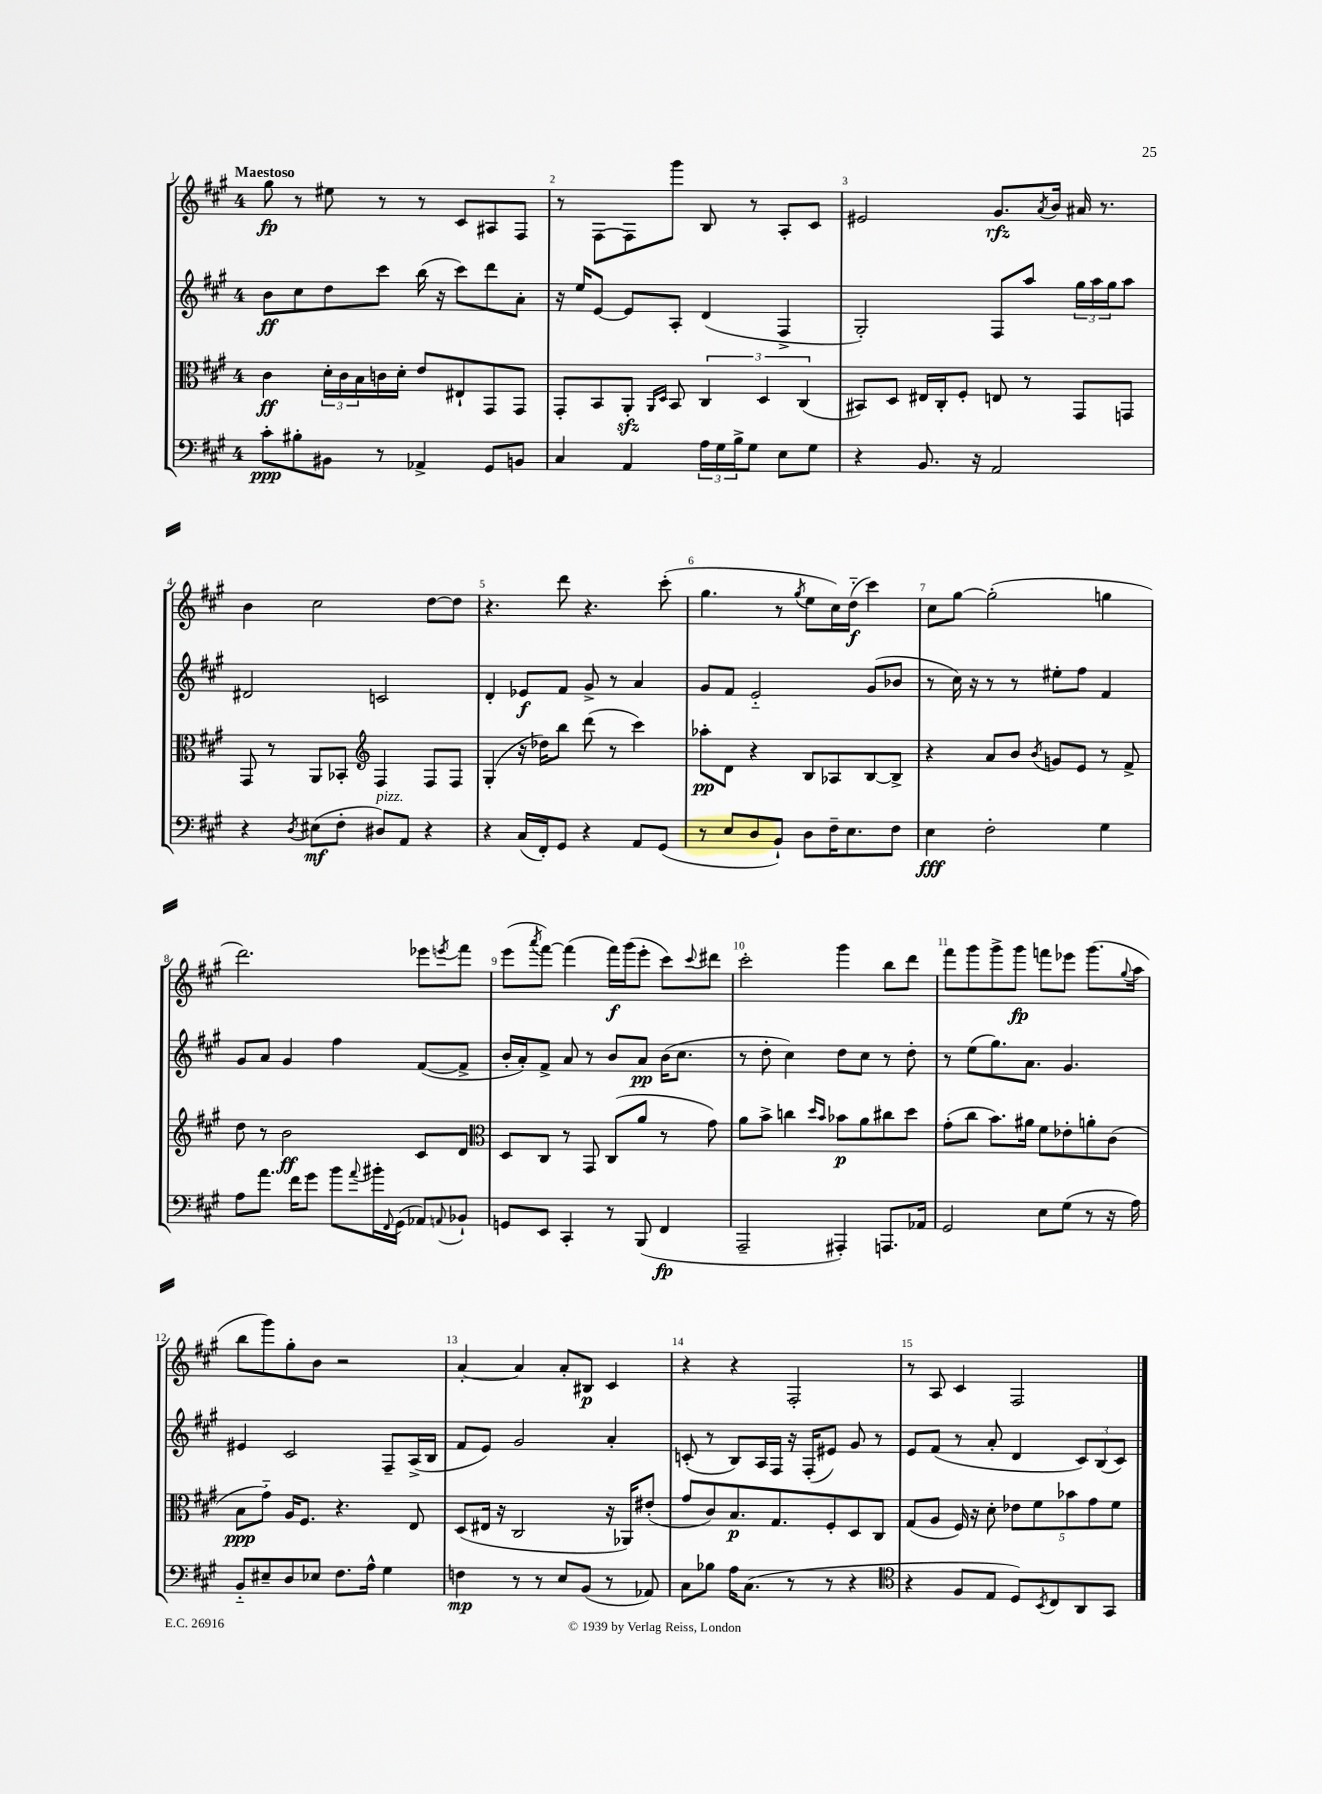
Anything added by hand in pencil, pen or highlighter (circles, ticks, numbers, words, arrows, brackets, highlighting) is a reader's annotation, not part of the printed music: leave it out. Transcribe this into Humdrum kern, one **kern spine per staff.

**kern	**dynam	**kern	**dynam	**kern	**dynam	**kern	**dynam
*part4	*part4	*part3	*part3	*part2	*part2	*part1	*part1
*staff4	*staff4	*staff3	*staff3	*staff2	*staff2	*staff1	*staff1
*clefF4	*	*clefC3	*	*clefG2	*	*clefG2	*
*k[f#c#g#]	*	*k[f#c#g#]	*	*k[f#c#g#]	*	*k[f#c#g#]	*
*M4/4	*	*M4/4	*	*M4/4	*	*M4/4	*
=1	=1	=1	=1	=1	=1	=1	=1
!	!	!	!	!	!	!LO:TX:a:B:t=Maestoso	!
8c#'\L	ppp	4c#\	ff	8b\L	ff	8gg#\	fp
8B#X'\	.	.	.	8cc#\	.	8r	.
8BB#X\J	.	24d'\LL	.	8dd\	.	8ee#X\	.
.	.	24c#\	.	.	.	.	.
.	.	24B\	.	.	.	.	.
8r	.	16cn\	.	8ccc#\J	.	8r	.
.	.	16d'\JJ	.	.	.	.	.
4AA-X^/	.	8e/L	.	(16bb\	.	8r	.
.	.	.	.	16r	.	.	.
.	.	8E#X`/	.	8ccc#\L)	.	8c#/L	.
8GG#/L	.	8GG#/	.	8ddd\	.	8A#X/	.
8BBn/J	.	8GG#/J	.	8a'\J	.	8F#/J	.
=2	=2	=2	=2	=2	=2	=2	=2
4C#/	.	8GG#'/L	.	16r	.	8r	.
.	.	.	.	16ee/KL	.	.	.
.	.	8BB/	.	[8e/J	.	[8F#\L	.
4AA/	.	8AAzz'/J	.	8e/L]	.	8F#\]	.
.	.	16qqAA/LL	.	.	.	.	.
.	.	16qqD/JJ	.	.	.	.	.
.	.	8BB/	.	8A'/J	.	8ggg#\J	.
24A\LL	.	6C#/	.	(4d/	.	8B/	.
24G#\	.	.	.	.	.	.	.
24B^\J	.	.	.	.	.	.	.
8G#\J	.	.	.	.	.	8r	.
.	.	6D/	.	.	.	.	.
8E\L	.	.	.	4F#^/	.	8A'/L	.
.	.	(6C#/	.	.	.	.	.
8G#\J	.	.	.	.	.	8c#/J	.
=3	=3	=3	=3	=3	=3	=3	=3
4r	.	8BB#X/L)	.	2G#'/)	.	2e#X/	.
.	.	8D/J	.	.	.	.	.
8.BB/	.	16E#X/LL	.	.	.	.	.
.	.	16C#'/J	.	.	.	.	.
.	.	8F#'/J	.	.	.	.	.
16r	.	.	.	.	.	.	.
2AA/	.	8En/	.	8F#/L	.	8.g#/L	rfz
.	.	8r	.	8aa/J	.	.	.
.	.	.	.	.	.	8qa/	.
.	.	.	.	.	.	16b/Jk	.
.	.	8GG#/L	.	24gg#\LL	.	16a#X/	.
.	.	.	.	24aa\	.	.	.
.	.	.	.	.	.	8.r	.
.	.	.	.	24gg#\J	.	.	.
.	.	8GGn/J	.	8aa\J	.	.	.
!!LO:LB:g=z
=4	=4	=4	=4	=4	=4	=4	=4
4r	.	8GG#/	.	2d#X/	.	4b\	.
.	.	8r	.	.	.	.	.
8qD/	.	.	.	.	.	.	.
(8E#X\L	mf	8AA/L	.	.	.	2cc#\	.
8F#'\J	.	8BB-X'/J	.	.	.	.	.
*	*	*clefG2	*	*	*	*	*
!LO:TX:a:i:t=pizz.	!	!	!	!	!	!	!
8D#X/L)	.	4F#/	.	2cn/	.	.	.
8AA/J	.	.	.	.	.	.	.
4r	.	8F#/L	.	.	.	[8dd\L	.
.	.	8F#/J	.	.	.	8dd\J]	.
=5	=5	=5	=5	=5	=5	=5	=5
4r	.	(4G#'/	.	4d'/	.	4.r	.
(16C#/LL	.	16r	.	8e-X/L	f	.	.
16FF#'/J)	.	16dd-X\KL)	.	.	.	.	.
8GG#/J	.	8bb\J	.	8f#/J	.	8ddd\	.
4r	.	(8ddd\	.	8g#^/	.	4.r	.
.	.	8r	.	8r	.	.	.
8AA/L	.	4ccc#\)	.	4a/	.	.	.
(8GG#/J	.	.	.	.	.	(8ccc#'\	.
=6	=6	=6	=6	=6	=6	=6	=6
8r	.	8aa-X'\L	pp	8g#/L	.	4.gg#\	.
8E/L	.	8d\J	.	8f#/J	.	.	.
8D/	.	4r	.	2e/	.	.	.
8BB`/J)	.	.	.	.	.	8r	.
.	.	.	.	.	.	8qgg#/	.
8D\L	.	8B/L	.	.	.	8ee\L	.
16F#~\K	.	8A-X/	.	.	.	16cc#\L)	.
8.E\	.	.	.	.	.	(16dd\JJ	f
.	.	[8B/	.	(8g#/L	.	4ccc#\)	.
8F#\J	.	8B^/J]	.	8b-X/J	.	.	.
=7	=7	=7	=7	=7	=7	=7	=7
4E\	fff	4r	.	8r	.	8cc#\L	.
.	.	.	.	16cc#\)	.	[8gg#\J	.
.	.	.	.	16r	.	.	.
2F#'\	.	8a/L	.	8r	.	(2gg#'\]	.
.	.	8b/J	.	8r	.	.	.
.	.	8qb/	.	.	.	.	.
.	.	8gn/L	.	8ee#X'\L	.	.	.
.	.	8e/J	.	8ff#\J	.	.	.
4G#\	.	8r	.	4f#/	.	4ggn\	.
.	.	8f#^/	.	.	.	.	.
!!LO:LB:g=z
=8	=8	=8	=8	=8	=8	=8	=8
8A\L	.	8dd\	.	8g#/L	.	2.ddd\)	.
8.a\J	.	8r	.	8a/J	.	.	.
.	.	2b\	ff	4g#/	.	.	.
16f#\KL	.	.	.	.	.	.	.
8g#\J	.	.	.	.	.	.	.
8b\L	.	.	.	4ff#\	.	.	.
8qqa/	.	.	.	.	.	.	.
16b#X'\L	.	.	.	.	.	.	.
8qqFF#/	.	.	.	.	.	.	.
(16GG#\JJ	.	.	.	.	.	.	.
8AA-X/L)	.	8c#/L	.	([8f#/L	.	8eee-X\L	.
8qqAAn/	.	.	.	.	.	8qeeen/	.
8BB-X`/J	.	8d/J	.	8f#^/J]	.	8fff#\J	.
=9	=9	=9	=9	=9	=9	=9	=9
*	*	*clefC3	*	*	*	*	*
8GGn/L	.	8D/L	.	16b'/LL	.	(8eee\L	.
.	.	.	.	16a'/J)	.	.	.
.	.	.	.	.	.	8qaaa/	.
8EE/J	.	8C#/J	.	8f#^/J	.	[8fff#\J)	.
4CC#'/	.	8r	.	8a/	.	(4fff#\]	.
.	.	8GG#/	.	8r	.	.	.
8r	.	(8C#/L	.	8b/L	.	16fff#\LL)	f
.	.	.	.	.	.	(16ggg#\J	.
(8BBB/	.	8a/J	.	8a/J	pp	8eee'\J	.
4FF#/	fp	8r	.	(16b\KL	.	8ccc#\L)	.
.	.	.	.	8.cc#\J	.	.	.
.	.	.	.	.	.	8qqccc#/	.
.	.	8g#\)	.	.	.	8ddd#X\J	.
=10	=10	=10	=10	=10	=10	=10	=10
2AAA~/	.	8a\L	.	8r	.	2ccc#'\	.
.	.	8b^\J	.	8dd'\	.	.	.
.	.	4ccn\	.	4cc#\)	.	.	.
.	.	16qqdd/LL	.	.	.	.	.
.	.	16qqb/JJ	.	.	.	.	.
4AAA#X'/)	.	8b-X\L	p	8dd\L	.	4ggg#\	.
.	.	8a\	.	8cc#\J	.	.	.
8.AAAn/L	.	8cc#X\	.	8r	.	8bb\L	.
.	.	8dd\J	.	8dd'\	.	8ddd\J	.
16AA-X/Jk	.	.	.	.	.	.	.
=11	=11	=11	=11	=11	=11	=11	=11
2GG#/	.	(8g#'\L	.	8r	.	8fff#\L	.
.	.	8cc#\J	.	(8ee\L	.	8ggg#\	.
.	.	8.b\L)	.	8.gg#\)	.	8ggg#^\	.
.	.	.	.	.	.	8ggg#\J	fp
.	.	16a#X\Jk	.	8.a\J	.	.	.
8E\L	.	8f#\L	.	.	.	8fffn\L	.
(8G#\J	.	8e-X'\	.	4.g#/	.	8eee-X\J	.
8r	.	8an'\	.	.	.	(8.ggg#\L	.
16r	.	(8c#\J	.	.	.	.	.
.	.	.	.	.	.	8qqgg#/	.
16A\)	.	.	.	.	.	16aa\Jk	.
!!LO:LB:g=z
=12	=12	=12	=12	=12	=12	=12	=12
8BB/L	.	8B\L	ppp	4e#X/	.	8bb\L	.
8E#X~/	.	8g#\J)	.	.	.	8ggg#\)	.
8D/	.	16A/KL	.	2c#/	.	8gg#'\	.
.	.	8.F#/J	.	.	.	.	.
8E-X/J	.	.	.	.	.	8b\J	.
8.F#\L	.	4.r	.	.	.	2r	.
16A^^\Jk	.	.	.	.	.	.	.
4G#\	.	.	.	8F#~/L	.	.	.
.	.	8E/	.	(16A^/L	.	.	.
.	.	.	.	16B/JJ	.	.	.
=13	=13	=13	=13	=13	=13	=13	=13
4Fn\	mp	(8D/L	.	8f#/L	.	[4a'/	.
.	.	16E#X/Jk	.	8e/J)	.	.	.
.	.	16r	.	.	.	.	.
8r	.	2C#/	.	2g#/	.	4a/]	.
8r	.	.	.	.	.	.	.
8E/L	.	.	.	.	.	8a'/L	.
(8BB/J	.	.	.	.	.	8B#X/J	p
8r	.	16r	.	4a'/	.	4c#/	.
.	.	16AA-X/KL)	.	.	.	.	.
8AA-X/)	.	(8e#X'/J	.	.	.	.	.
=14	=14	=14	=14	=14	=14	=14	=14
8C#\L	.	8g#/L	.	(8cn'/	.	4r	.
8B-X\J	.	8c#/)	.	8r	.	.	.
16A\KL	.	8.B/	p	8B/L)	.	4r	.
(8.C#\J	.	.	.	.	.	.	.
.	.	.	.	16A/L	.	.	.
.	.	8.G#/	.	16F#/JJ	.	.	.
8r	.	.	.	16r	.	2F#'/	.
.	.	.	.	(16F#'/KL	.	.	.
8r	.	8F#'/	.	8e#X/J)	.	.	.
4r	.	8D/	.	8g#/	.	.	.
.	.	8C#/J	.	8r	.	.	.
=15	=15	=15	=15	=15	=15	=15	=15
*clefC4	*	*	*	*	*	*	*
4r	.	(8G#/L	.	8e/L	.	8r	.
.	.	8A/J	.	(8f#/J	.	8A/	.
8F#/L	.	16F#/)	.	8r	.	4c#/	.
.	.	16r	.	.	.	.	.
8E/J	.	8d'\	.	8a'/	.	.	.
8D/L)	.	10e-X\L	.	4d/	.	2F#/	.
.	.	10f#\	.	.	.	.	.
8qBB/	.	.	.	.	.	.	.
8C#/	.	.	.	.	.	.	.
.	.	10b-X\	.	.	.	.	.
8AA/	.	.	.	12c#/L)	.	.	.
.	.	10g#\	.	.	.	.	.
.	.	.	.	(12B/	.	.	.
8GG#/J	.	.	.	.	.	.	.
.	.	10f#\J	.	.	.	.	.
.	.	.	.	12c#/J)	.	.	.
==	==	==	==	==	==	==	==
*-	*-	*-	*-	*-	*-	*-	*-
